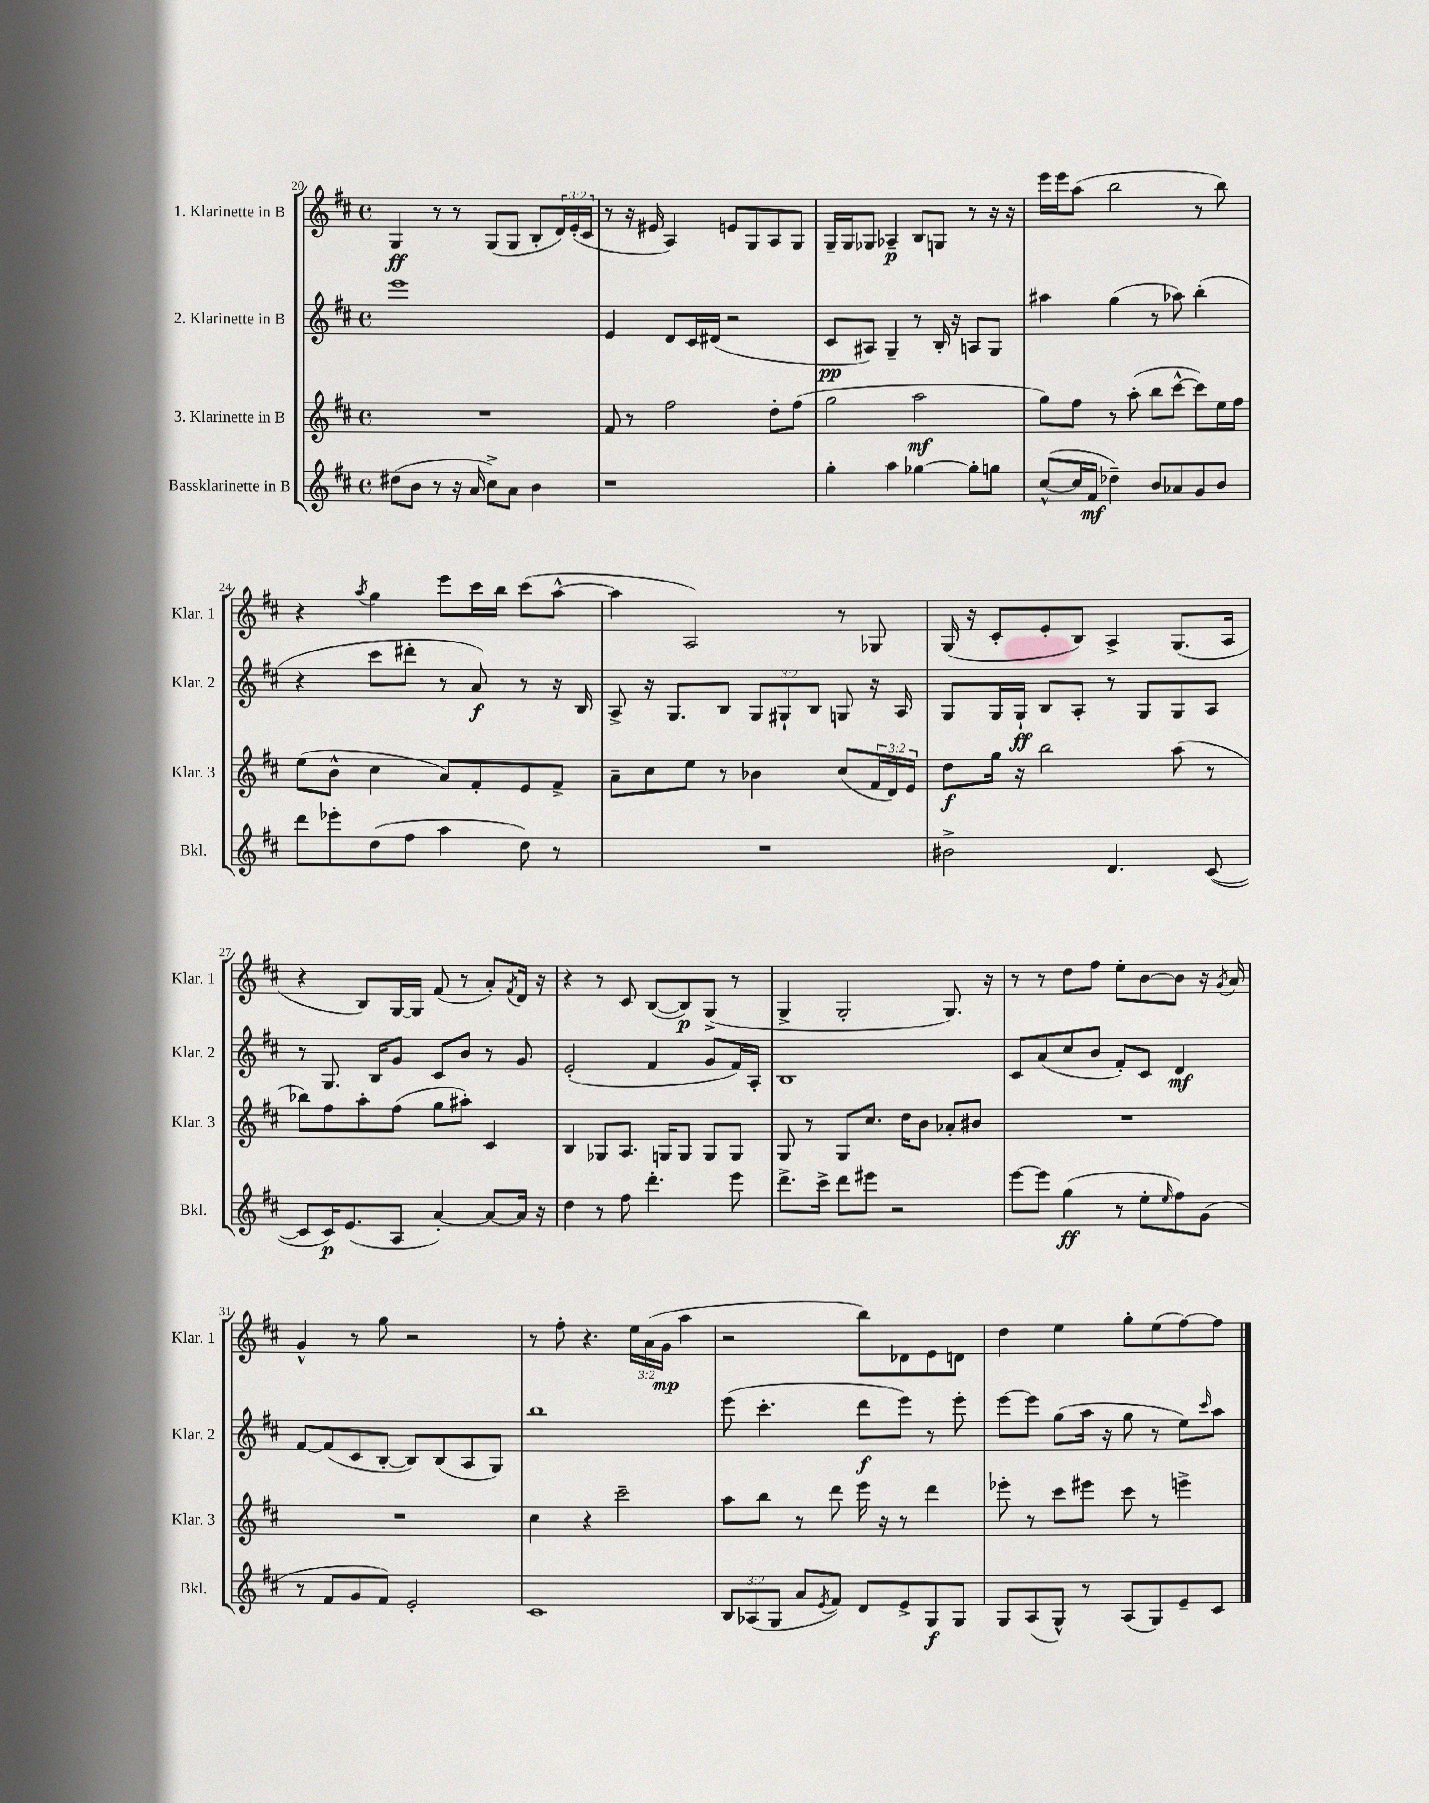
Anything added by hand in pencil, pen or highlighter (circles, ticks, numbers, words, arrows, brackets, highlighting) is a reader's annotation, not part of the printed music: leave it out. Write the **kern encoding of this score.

**kern	**kern	**kern	**kern
*staff4	*staff3	*staff2	*staff1
*clefG2	*clefG2	*clefG2	*clefG2
*k[f#c#]	*k[f#c#]	*k[f#c#]	*k[f#c#]
*M4/4	*M4/4	*M4/4	*M4/4
*met(c)	*met(c)	*met(c)	*met(c)
(8dd#	1r	1eee	4G
8b	.	.	.
8r	.	.	8r
16r	.	.	8r
16a	.	.	.
8cc#^)	.	.	(8G
8a	.	.	8G
4b	.	.	8B'
.	.	.	24d)
.	.	.	(24e'
.	.	.	24c#
=	=	=	=
1r	8f#	4e	8r
.	8r	.	16r
.	.	.	16e#
.	2ff#	8d	4A)
.	.	16c#	.
.	.	(16d#	.
.	.	2r	8e
.	.	.	8G
.	8dd'	.	8A
.	(8ff#	.	8G
=	=	=	=
4gg'	2gg	8c#	16G~
.	.	.	16G
.	.	8A#)	8G-
4aa	.	4G~	4A-~
[4gg-	2aa	8r	8B
.	.	16B'	8G
.	.	16r	.
8gg-']	.	8A	8r
8gg	.	8G	16r
.	.	.	16r
=	=	=	=
([8cc#^^	8gg)	4aa#	16eee
.	.	.	16eee
16cc#]	8ff#	.	(8aa
16f#	.	.	.
4dd-~)	8r	(4gg	2bb
.	(8aa'	.	.
8b	8bb	8r	.
8a-	[8ccc#^^	8aa-)	.
8g	8ccc#])	(4bb'	8r
8b	16ee	.	8bb)
.	16ff#	.	.
=	=	=	=
8ddd	(8ee	4r	4r
8eee-'	8b^^	.	.
.	.	.	8qaa
(8dd	4cc#	8ccc#	4gg
8ff#	.	8ddd#'	.
4aa	8a)	8r	8eee
.	8f#'	8a)	16ccc#
.	.	.	16bb
8dd)	8e	8r	(8ccc#
8r	8f#^	16r	[8aa^^
.	.	16B	.
=	=	=	=
1r	8a~	8A^	4aa]
.	8cc#	16r	.
.	.	8.G	.
.	8ee	.	2A)
.	8r	8B	.
.	4b-	12G	.
.	.	12G#`	.
.	.	12B	.
.	(8cc#	8G	8r
.	24f#	16r	8G-
.	24d)	.	.
.	.	16A	.
.	24e	.	.
=	=	=	=
2b#^	8dd	8G	(16G
.	.	.	16r
.	16gg	16G	8c#'
.	16r	16G`	.
.	2bb	8B	8e'
.	.	8A'	8B)
4.d	.	8r	4A^
.	.	8G	.
.	(8aa	8G	(8.G
([8c#	8r	8A	.
.	.	.	16A
=	=	=	=
8c#]	8bb-)	8r	4r
16c#)	8ff#	8.G	.
(8.e	.	.	.
.	8aa'	.	8B)
.	.	16B	.
8A	(8ff#	8g	[16G
.	.	.	16G]
[4a')	8gg	8c#	(8f#
.	8aa#')	8b	8r
8a_	4c#	8r	8a')
.	.	.	8qf#
16a]	.	8g	16d
16r	.	.	16r
=	=	=	=
4dd	4B	(2e'	4r
8r	8G-	.	8r
8ff#	8.A	.	8c#
4.ddd'	.	4f#	([8B
.	16G	.	.
.	8G	.	8B])
.	8G	8g	(8G^
8eee	8G	16f#)	8r
.	.	16A'	.
=	=	=	=
8.ddd^	8G	1B	4G^
.	8r	.	.
16ccc#^	.	.	.
8ddd	8G	.	2G'
8eee#	8.cc#	.	.
2r	.	.	.
.	16dd	.	.
.	8b	.	.
.	8a-'	.	8.G)
.	8b#	.	.
.	.	.	16r
=	=	=	=
[8eee	1r	8c#	8r
8eee]	.	(8a	8r
(4gg	.	8cc#	8dd
.	.	8b	8ff#
8r	.	8f#')	8ee'
8ee'	.	8c#	[8b
16qqee	.	.	.
8ff#)	.	4d	8b]
(8g	.	.	16r
.	.	.	8qg
.	.	.	16a
=	=	=	=
8r	1r	[8f#	4g^^
8f#	.	(8f#]	.
8g	.	8c#	8r
8f#)	.	[8B'	8gg
2e'	.	8B])	2r
.	.	(8B	.
.	.	8A	.
.	.	8G)	.
=	=	=	=
1c#	4cc#	1bb	8r
.	.	.	8ff#'
.	4r	.	4.r
.	2ccc#~	.	.
.	.	.	24ee
.	.	.	(24a
.	.	.	24g
.	.	.	4aa
=	=	=	=
12B	8aa	(8eee	2r
(12A-	.	.	.
.	8bb	4.ccc#'	.
12G	.	.	.
8a	8r	.	.
8qe	.	.	.
8f#)	8ddd	.	.
8d	16eee	8ddd	8bb)
.	16r	.	.
8e^	8r	8eee)	8d-
8G	4ddd	8r	8e
8G	.	8eee'	8d
=	=	=	=
8G	8eee-'	[8eee	4dd
(8A	8r	8eee]	.
8G^^)	8ccc#	(8gg	4ee
8r	8eee#	16aa	.
.	.	16r	.
(8A	8ccc#	8gg	8gg'
8G)	8r	8r	(8ee
8e~	4eee^	8ee)	[8ff#)
.	.	16qqccc#	.
8c#	.	8aa	8ff#]
==	==	==	==
*-	*-	*-	*-
